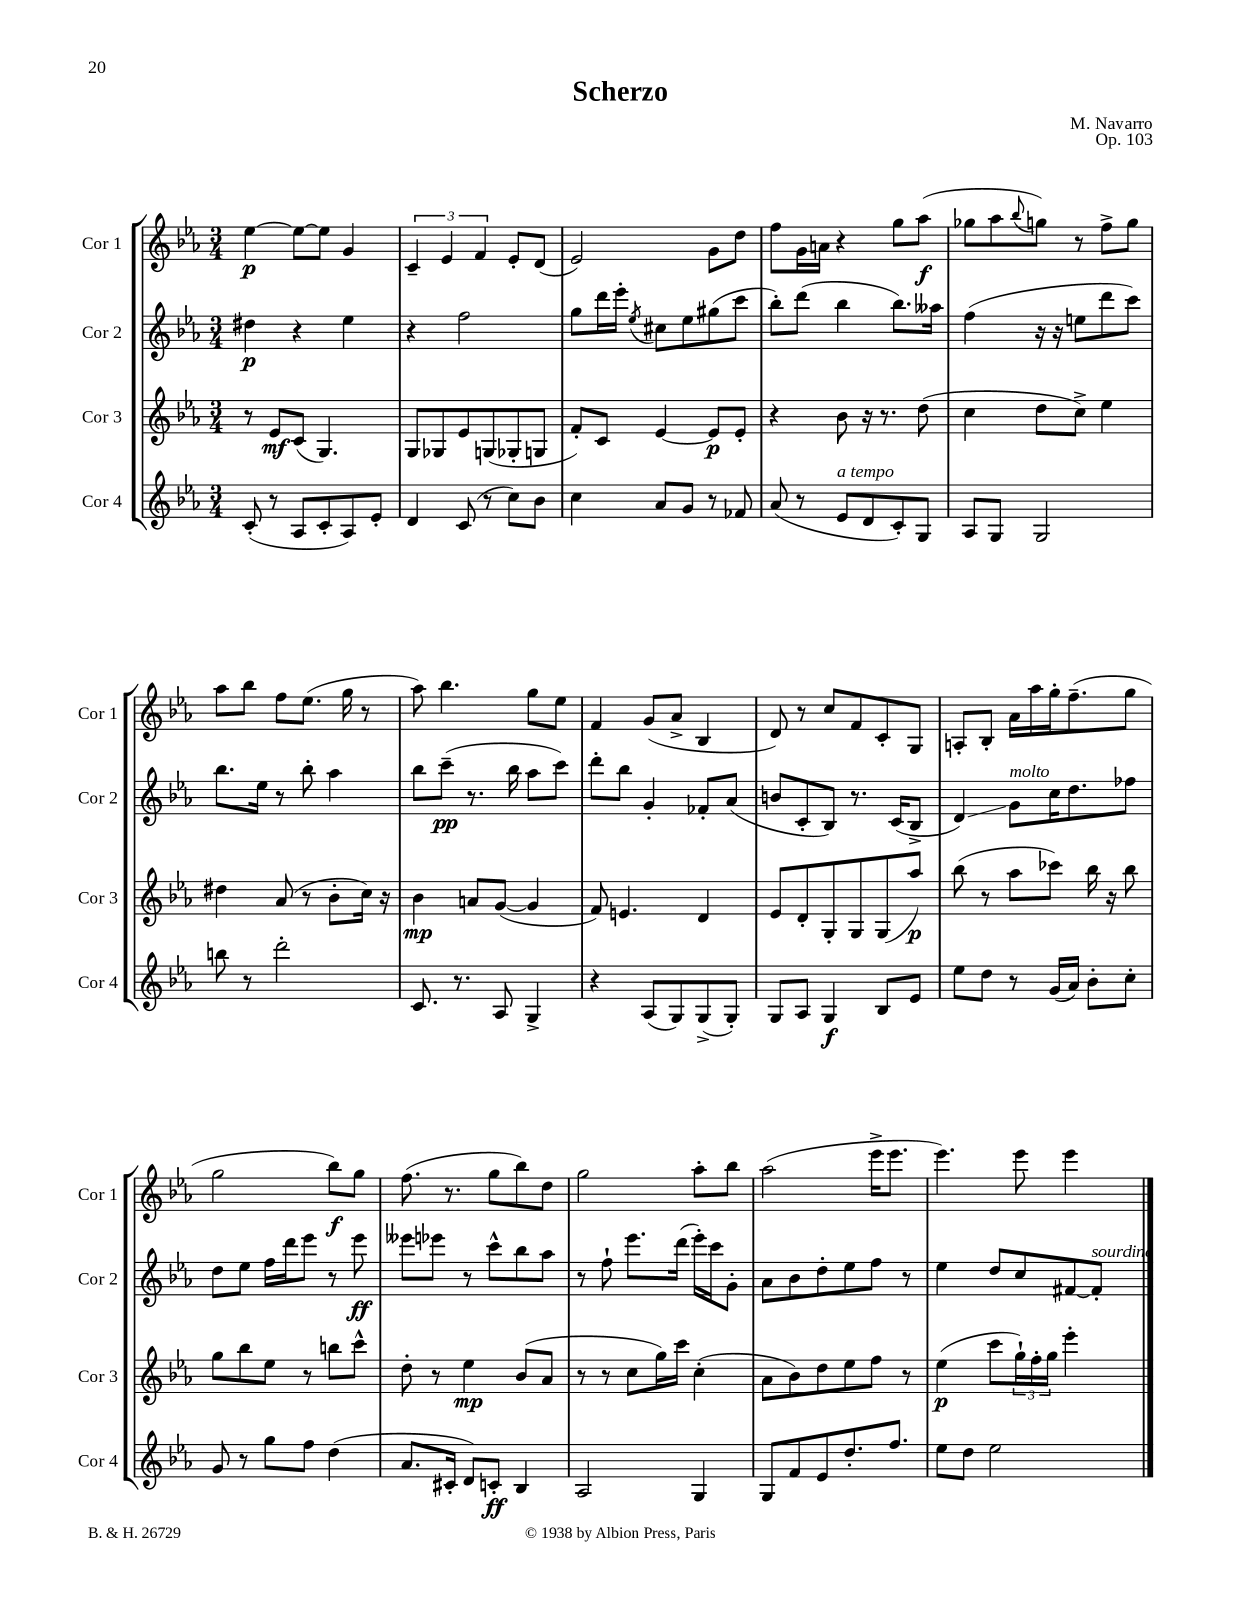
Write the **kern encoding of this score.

**kern	**kern	**kern	**kern
*staff4	*staff3	*staff2	*staff1
*clefG2	*clefG2	*clefG2	*clefG2
*k[b-e-a-]	*k[b-e-a-]	*k[b-e-a-]	*k[b-e-a-]
*M3/4	*M3/4	*M3/4	*M3/4
(8c'	8r	4dd#	[4ee-
8r	8e-	.	.
8A-	(8c	4r	8ee-_
8c'	4.G)	.	8ee-]
8A-)	.	4ee-	4g
8e-'	.	.	.
=	=	=	=
4d	8G	4r	6c~
.	8G-	.	.
.	.	.	6e-
(8c	8e-	2ff	.
.	.	.	6f
8r	(8G	.	.
8cc)	8G-'	.	8e-'
8b-	8G	.	(8d
=	=	=	=
4cc	8f')	8gg	2e-)
.	8c	16ddd	.
.	.	16eee-'	.
.	.	8qee-	.
8a-	[4e-	8cc#	.
8g	.	8ee-	.
8r	8e-]	(8gg#	8g
8f-	8e-'	8ccc	8dd
=	=	=	=
(8a-	4r	8bb-')	8ff
8r	.	(8ddd	16g
.	.	.	16a
8e-	8b-	4bb-	4r
8d	16r	.	.
.	8.r	.	.
8c')	.	8.bb-)	8gg
8G	(8dd	.	(8aa-
.	.	16aa--	.
=	=	=	=
8A-	4cc	(4ff	8gg-
8G	.	.	8aa-
.	.	.	8qqbb-
2G	8dd	16r	8gg)
.	.	16r	.
.	8cc^)	8ee	8r
.	4ee-	8ddd	8ff^
.	.	8ccc)	8gg
=	=	=	=
8bb	4dd#	8.bb-	8aa-
8r	.	.	8bb-
.	.	16ee-	.
2ddd'	(8a-	8r	8ff
.	8r	8bb-'	(8.ee-
.	8b-'	4aa-	.
.	.	.	16gg
.	16cc)	.	8r
.	16r	.	.
=	=	=	=
8.c	4b-	8bb-	8aa-)
.	.	(8ccc~	4.bb-
8.r	.	.	.
.	8a	8.r	.
8A-	([8g	.	.
.	.	16bb-	.
4G^	4g]	8aa-	8gg
.	.	8ccc)	8ee-
=	=	=	=
4r	8f)	8ddd'	4f
.	4.e	8bb-	.
(8A-	.	4g'	(8g
8G)	.	.	8a-^
(8G^	4d	8f-'	4B-
8G')	.	(8a-	.
=	=	=	=
8G	8e-	8b	8d)
8A-	8d'	8c'	8r
4G	8G'	8B-)	8cc
.	8G	8.r	8f
8B-	(8G	.	8c'
.	.	(16c	.
8e-	8aa-)	8B-^	8G
=	=	=	=
8ee-	(8bb-	4d)	8A'
8dd	8r	.	8B-'
8r	8aa-	8g	16a-
.	.	.	16aa-
(16g	8ccc-)	16cc	16gg'
16a-)	.	8.dd	(8.ff~
8b-'	16bb-	.	.
.	16r	.	.
8cc'	8bb-	8ff-	8gg
=	=	=	=
8g	8gg	8dd	2gg
8r	8bb-	8ee-	.
8gg	8ee-	16ff	.
.	.	16ddd	.
8ff	8r	8eee-	.
(4dd	8bb	8r	8bb-)
.	8ccc^^	8eee-	8gg
=	=	=	=
8.a-	8dd'	8eee--	(8.ff
.	8r	8eee-	.
16c#'	.	.	8.r
8d)	4ee-	8r	.
8c'	.	8ccc^^	8gg
4B-	(8b-	8bb-	8bb-)
.	8a-	8aa-	8dd
=	=	=	=
2A-	8r	8r	2gg
.	8r	8ff`	.
.	8cc	8.eee-	.
.	16gg)	.	.
.	16ccc	(16ddd	.
4G	(4cc'	16eee-')	8aa-'
.	.	16ccc	.
.	.	8g'	8bb-
=	=	=	=
8G	8a-	8a-	(2aa-
8f	8b-)	8b-	.
8e-	8dd	8dd'	.
8.dd'	8ee-	8ee-	.
.	8ff	8ff	16eee-^
8.ff	.	.	8.eee-
.	8r	8r	.
=	=	=	=
8ee-	(4ee-	4ee-	4.eee-)
8dd	.	.	.
2ee-	8ccc	8dd	.
.	24gg`)	8cc	8eee-
.	24ff'	.	.
.	24gg	.	.
.	4eee-'	[8f#	4eee-
.	.	8f#']	.
==	==	==	==
*-	*-	*-	*-
